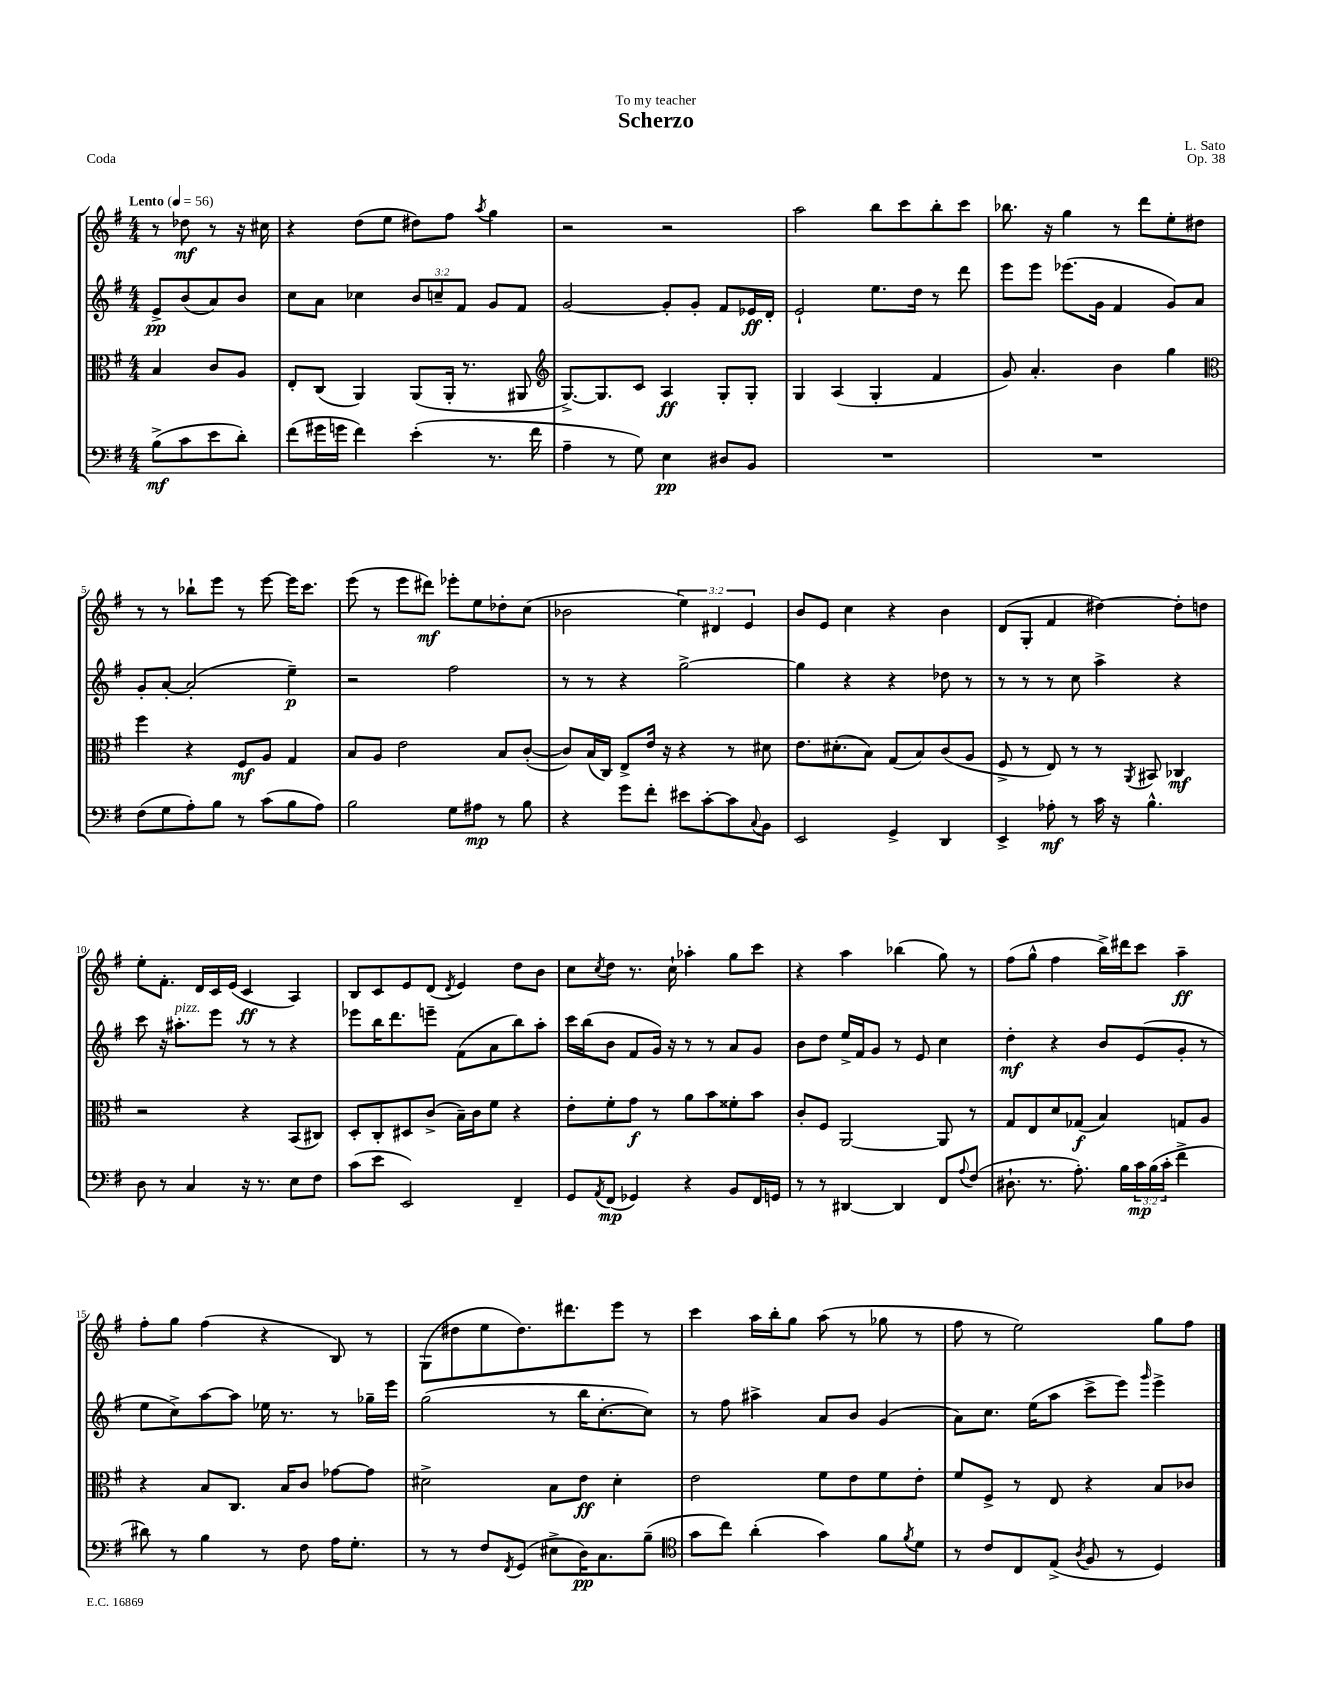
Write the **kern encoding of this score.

**kern	**dynam	**kern	**dynam	**kern	**dynam	**kern	**dynam
*part4	*part4	*part3	*part3	*part2	*part2	*part1	*part1
*staff4	*staff4	*staff3	*staff3	*staff2	*staff2	*staff1	*staff1
*clefF4	*	*clefC3	*	*clefG2	*	*clefG2	*
*k[f#]	*	*k[f#]	*	*k[f#]	*	*k[f#]	*
*M4/4	*	*M4/4	*	*M4/4	*	*M4/4	*
*MM56	*	*MM56	*	*MM56	*	*MM56	*
=	=	=	=	=	=	=	=
!	!	!	!	!	!	!LO:TX:a:B:t=Lento	!
(8B^\L	mf	4B/	.	8e^/L	pp	8r	.
8c\	.	.	.	(8b/	.	8dd-X\	mf
8e\	.	8c/L	.	8a/)	.	8r	.
8d'\J)	.	8A/J	.	8b/J	.	16r	.
.	.	.	.	.	.	16cc#X\	.
=1	=1	=1	=1	=1	=1	=1	=1
(8f#\L	.	8E'/L	.	8cc\L	.	4r	.
16g#X\L	.	(8C/J	.	8a\J	.	.	.
16gn\JJ	.	.	.	.	.	.	.
4f#\)	.	4AA/)	.	4cc-X\	.	(8dd\L	.
.	.	.	.	.	.	8ee\J	.
(4e'\	.	(8AA/L	.	12b/L	.	8dd#X\L)	.
.	.	.	.	12ccn~/	.	.	.
.	.	16AA'/Jk	.	.	.	8ff#\J	.
.	.	.	.	12f#/J	.	.	.
.	.	8.r	.	.	.	.	.
.	.	.	.	.	.	8qaa/	.
8.r	.	.	.	8g/L	.	4gg\	.
.	.	8AA#X/	.	8f#/J	.	.	.
16f#\	.	.	.	.	.	.	.
=2	=2	=2	=2	=2	=2	=2	=2
*	*	*clefG2	*	*	*	*	*
4A~\	.	[8.G^/L)	.	[2g/	.	2r	.
.	.	8.G/]	.	.	.	.	.
8r	.	.	.	.	.	.	.
8G\)	.	8c/J	.	.	.	.	.
4E\	pp	4A/	ff	8g'/L]	.	2r	.
.	.	.	.	8g'/J	.	.	.
8D#X/L	.	8G'/L	.	8f#/L	.	.	.
8BB/J	.	8G'/J	.	16e-X/L	ff	.	.
.	.	.	.	16d'/JJ	.	.	.
=3	=3	=3	=3	=3	=3	=3	=3
1r	.	4G/	.	2e`/	.	2aa\	.
.	.	(4A/	.	.	.	.	.
.	.	4G'/	.	8.ee\L	.	8bb\L	.
.	.	.	.	.	.	8ccc\	.
.	.	.	.	16dd\Jk	.	.	.
.	.	4f#/	.	8r	.	8bb'\	.
.	.	.	.	8ddd\	.	8ccc\J	.
=4	=4	=4	=4	=4	=4	=4	=4
1r	.	8g/)	.	8eee\L	.	8.bb-X\	.
.	.	4.a'/	.	8eee\J	.	.	.
.	.	.	.	.	.	16r	.
.	.	.	.	(8.eee-X\L	.	4gg\	.
.	.	.	.	16g\Jk	.	.	.
.	.	4b\	.	4f#/	.	8r	.
.	.	.	.	.	.	8ddd\L	.
.	.	4gg\	.	8g/L)	.	8ee'\	.
.	.	.	.	8a/J	.	8dd#X\J	.
!!LO:LB:g=z
=5	=5	=5	=5	=5	=5	=5	=5
*	*	*clefC3	*	*	*	*	*
(8F#\L	.	4ff#\	.	8g'/L	.	8r	.
8G\	.	.	.	[8a'/J	.	8r	.
8A'\)	.	4r	.	(2a'/]	.	8bb-X`\L	.
8B\J	.	.	.	.	.	8eee\J	.
8r	.	8F#/L	mf	.	.	8r	.
(8c\L	.	8A/J	.	.	.	[8eee\	.
8B\	.	4G/	.	4ee~\)	p	16eee\KL]	.
.	.	.	.	.	.	8.ccc\J	.
8A\J)	.	.	.	.	.	.	.
=6	=6	=6	=6	=6	=6	=6	=6
2B\	.	8B/L	.	2r	.	(8eee\	.
.	.	8A/J	.	.	.	8r	.
.	.	2e\	.	.	.	8eee\L	.
.	.	.	.	.	.	8ddd#X\J)	mf
8G\L	.	.	.	2ff#\	.	8eee-X'\L	.
8A#X\J	mp	.	.	.	.	8ee\	.
8r	.	8B/L	.	.	.	8dd-X'\	.
8B\	.	([8c'/J	.	.	.	(8cc\J	.
=7	=7	=7	=7	=7	=7	=7	=7
4r	.	8c/L])	.	8r	.	2b-X\	.
.	.	(16B/L	.	8r	.	.	.
.	.	16C/JJ)	.	.	.	.	.
8g\L	.	8E^/L	.	4r	.	.	.
8f#'\J	.	16e/Jk	.	.	.	.	.
.	.	16r	.	.	.	.	.
8e#X\L	.	4r	.	[2gg^\	.	6ee\)	.
[8c'\	.	.	.	.	.	.	.
.	.	.	.	.	.	6d#X/	.
8c\]	.	8r	.	.	.	.	.
.	.	.	.	.	.	6e/	.
8qqC/	.	.	.	.	.	.	.
8BB\J	.	8d#X\	.	.	.	.	.
=8	=8	=8	=8	=8	=8	=8	=8
2EE/	.	8.e\L	.	4gg\]	.	8b/L	.
.	.	.	.	.	.	8e/J	.
.	.	(8.d#X'\	.	.	.	.	.
.	.	.	.	4r	.	4cc\	.
.	.	8B\J)	.	.	.	.	.
4GG^/	.	(8G/L	.	4r	.	4r	.
.	.	8B/)	.	.	.	.	.
4DD/	.	(8c/	.	8dd-X\	.	4b\	.
.	.	8A/J	.	8r	.	.	.
=9	=9	=9	=9	=9	=9	=9	=9
4EE^/	.	8F#^/	.	8r	.	(8d/L	.
.	.	8r	.	8r	.	8G'/J	.
8A-X'\	mf	8E/)	.	8r	.	4f#/	.
8r	.	8r	.	8cc\	.	.	.
16c\	.	8r	.	4aa^\	.	[4dd#X\)	.
16r	.	.	.	.	.	.	.
.	.	8qAA/	.	.	.	.	.
4.B^^\	.	8BB#X/	.	.	.	.	.
.	.	4C-X/	mf	4r	.	8dd#'\L]	.
.	.	.	.	.	.	8ddn\J	.
!!LO:LB:g=z
=10	=10	=10	=10	=10	=10	=10	=10
8D\	.	2r	.	8ccc\	.	8ee'\L	.
8r	.	.	.	16r	.	8.f#'\J	.
!	!	!	!	!LO:TX:a:i:t=pizz.	!	!	!
.	.	.	.	8.aa#X'\L	.	.	.
4C/	.	.	.	.	.	.	.
.	.	.	.	.	.	16d/LL	.
.	.	.	.	8eee\J	.	16c/	.
.	.	.	.	.	.	(16e/JJ	.
16r	.	4r	.	8r	.	4c/	ff
8.r	.	.	.	.	.	.	.
.	.	.	.	8r	.	.	.
8E\L	.	(8BB/L	.	4r	.	4A/)	.
8F#\J	.	8C#X/J)	.	.	.	.	.
=11	=11	=11	=11	=11	=11	=11	=11
(8c\L	.	8D'/L	.	8eee-X\L	.	8B/L	.
8e\J	.	8C'/	.	16bb\K	.	8c/	.
.	.	.	.	8.ddd\	.	.	.
2EE/)	.	8D#X/	.	.	.	8e/	.
.	.	(8c^/J	.	8eeen~\J	.	(8d/J	.
.	.	.	.	.	.	8qd/	.
.	.	16B~\LL)	.	(8f#\L	.	4e/)	.
.	.	16c\J	.	.	.	.	.
.	.	8f#\J	.	8a\	.	.	.
4FF#~/	.	4r	.	8bb\)	.	8dd\L	.
.	.	.	.	8aa'\J	.	8b\J	.
=12	=12	=12	=12	=12	=12	=12	=12
8GG/L	.	8e'\L	.	16ccc\LL	.	8cc\L	.
.	.	.	.	(16bb\J	.	.	.
8qAA/	.	.	.	.	.	8qcc/	.
(8FF#/J	mp	8f#'\	.	8b\J	.	8dd\J	.
4GG-X/)	.	8g\J	f	8f#/L	.	8.r	.
.	.	8r	.	16g/Jk)	.	.	.
.	.	.	.	16r	.	16cc`\	.
4r	.	8a\L	.	8r	.	4aa-X'\	.
.	.	8b\	.	8r	.	.	.
8BB/L	.	8f##X'\	.	8a/L	.	8gg\L	.
16FF#/L	.	8b\J	.	8g/J	.	8ccc\J	.
16GGn/JJ	.	.	.	.	.	.	.
=13	=13	=13	=13	=13	=13	=13	=13
8r	.	8c'/L	.	8b\L	.	4r	.
8r	.	8F#/J	.	8dd\J	.	.	.
[4DD#X/	.	[2AA/	.	16ee^/LL	.	4aa\	.
.	.	.	.	16f#/J	.	.	.
.	.	.	.	8g/J	.	.	.
4DD#/]	.	.	.	8r	.	(4bb-X\	.
.	.	.	.	8e/	.	.	.
8FF#/L	.	8AA/]	.	4cc\	.	8gg\)	.
8qqA/	.	.	.	.	.	.	.
(8F#/J	.	8r	.	.	.	8r	.
=14	=14	=14	=14	=14	=14	=14	=14
8.D#X`\	.	8G/L	.	4dd'\	mf	(8ff#\L	.
.	.	8E/	.	.	.	8gg^^\J	.
8.r	.	.	.	.	.	.	.
.	.	8d/	.	4r	.	4ff#\	.
8.A'\)	.	(8G-X/J	f	.	.	.	.
.	.	4B/)	.	8b/L	.	16bb^\LL)	.
16B\LL	.	.	.	.	.	16ddd#X\J	.
24c\	mp	.	.	(8e/	.	8ccc\J	.
(24B\	.	.	.	.	.	.	.
24c'\JJ	.	.	.	.	.	.	.
4f#^\	.	8Gn/L	.	8g'/J	.	4aa~\	ff
.	.	8A/J	.	8r	.	.	.
!!LO:LB:g=z
=15	=15	=15	=15	=15	=15	=15	=15
8d#X\)	.	4r	.	8ee\L	.	8ff#'\L	.
8r	.	.	.	8cc^\)	.	8gg\J	.
4B\	.	8B/L	.	[8aa\	.	(4ff#\	.
.	.	8.C/J	.	8aa\J]	.	.	.
8r	.	.	.	16ee-X\	.	4r	.
.	.	16B/KL	.	8.r	.	.	.
8F#\	.	8c/J	.	.	.	.	.
16A\KL	.	[8g-X\L	.	8r	.	8B/)	.
8.G'\J	.	.	.	.	.	.	.
.	.	8g-\J]	.	16gg-X~\LL	.	8r	.
.	.	.	.	16eee\JJ	.	.	.
=16	=16	=16	=16	=16	=16	=16	=16
8r	.	2d#X^\	.	(2gg\	.	(8G\L	.
8r	.	.	.	.	.	8dd#X\	.
8F#/L	.	.	.	.	.	8ee\	.
8qFF#/	.	.	.	.	.	.	.
(8GG/J	.	.	.	.	.	8.dd#\)	.
8E#X^\L	.	8B\L	.	8r	.	.	.
.	.	.	.	.	.	8.ddd#X\	.
16D\K)	pp	8e\J	ff	16bb\KL	.	.	.
8.C\	.	.	.	[8.cc'\	.	.	.
.	.	4d#'\	.	.	.	8eee\J	.
(8B~\J	.	.	.	8cc\J])	.	8r	.
=17	=17	=17	=17	=17	=17	=17	=17
*clefC4	*	*	*	*	*	*	*
8g\L	.	2e\	.	8r	.	4ccc\	.
8cc\J)	.	.	.	8ff#\	.	.	.
(4a'\	.	.	.	4aa#X^\	.	16aa\LL	.
.	.	.	.	.	.	16bb'\J	.
.	.	.	.	.	.	8gg\J	.
4g\)	.	8f#\L	.	8a/L	.	(8aa\	.
.	.	8e\	.	8b/J	.	8r	.
8f#\L	.	8f#\	.	(4g/	.	8gg-X\	.
8qf#/	.	.	.	.	.	.	.
8d\J	.	8e'\J	.	.	.	8r	.
=18	=18	=18	=18	=18	=18	=18	=18
8r	.	8f#/L	.	8a\L)	.	8ff#\	.
8c/L	.	8F#^/J	.	8.cc\J	.	8r	.
8C/	.	8r	.	.	.	2ee\)	.
.	.	.	.	(16ee\KL	.	.	.
(8E^/J	.	8E/	.	8aa\J	.	.	.
8qA/	.	.	.	.	.	.	.
8F#/	.	4r	.	8ccc^\L	.	.	.
8r	.	.	.	8eee\J)	.	.	.
.	.	.	.	16qqggg/	.	.	.
4D/)	.	8B/L	.	4eee^\	.	8gg\L	.
.	.	8c-X/J	.	.	.	8ff#\J	.
==	==	==	==	==	==	==	==
*-	*-	*-	*-	*-	*-	*-	*-
